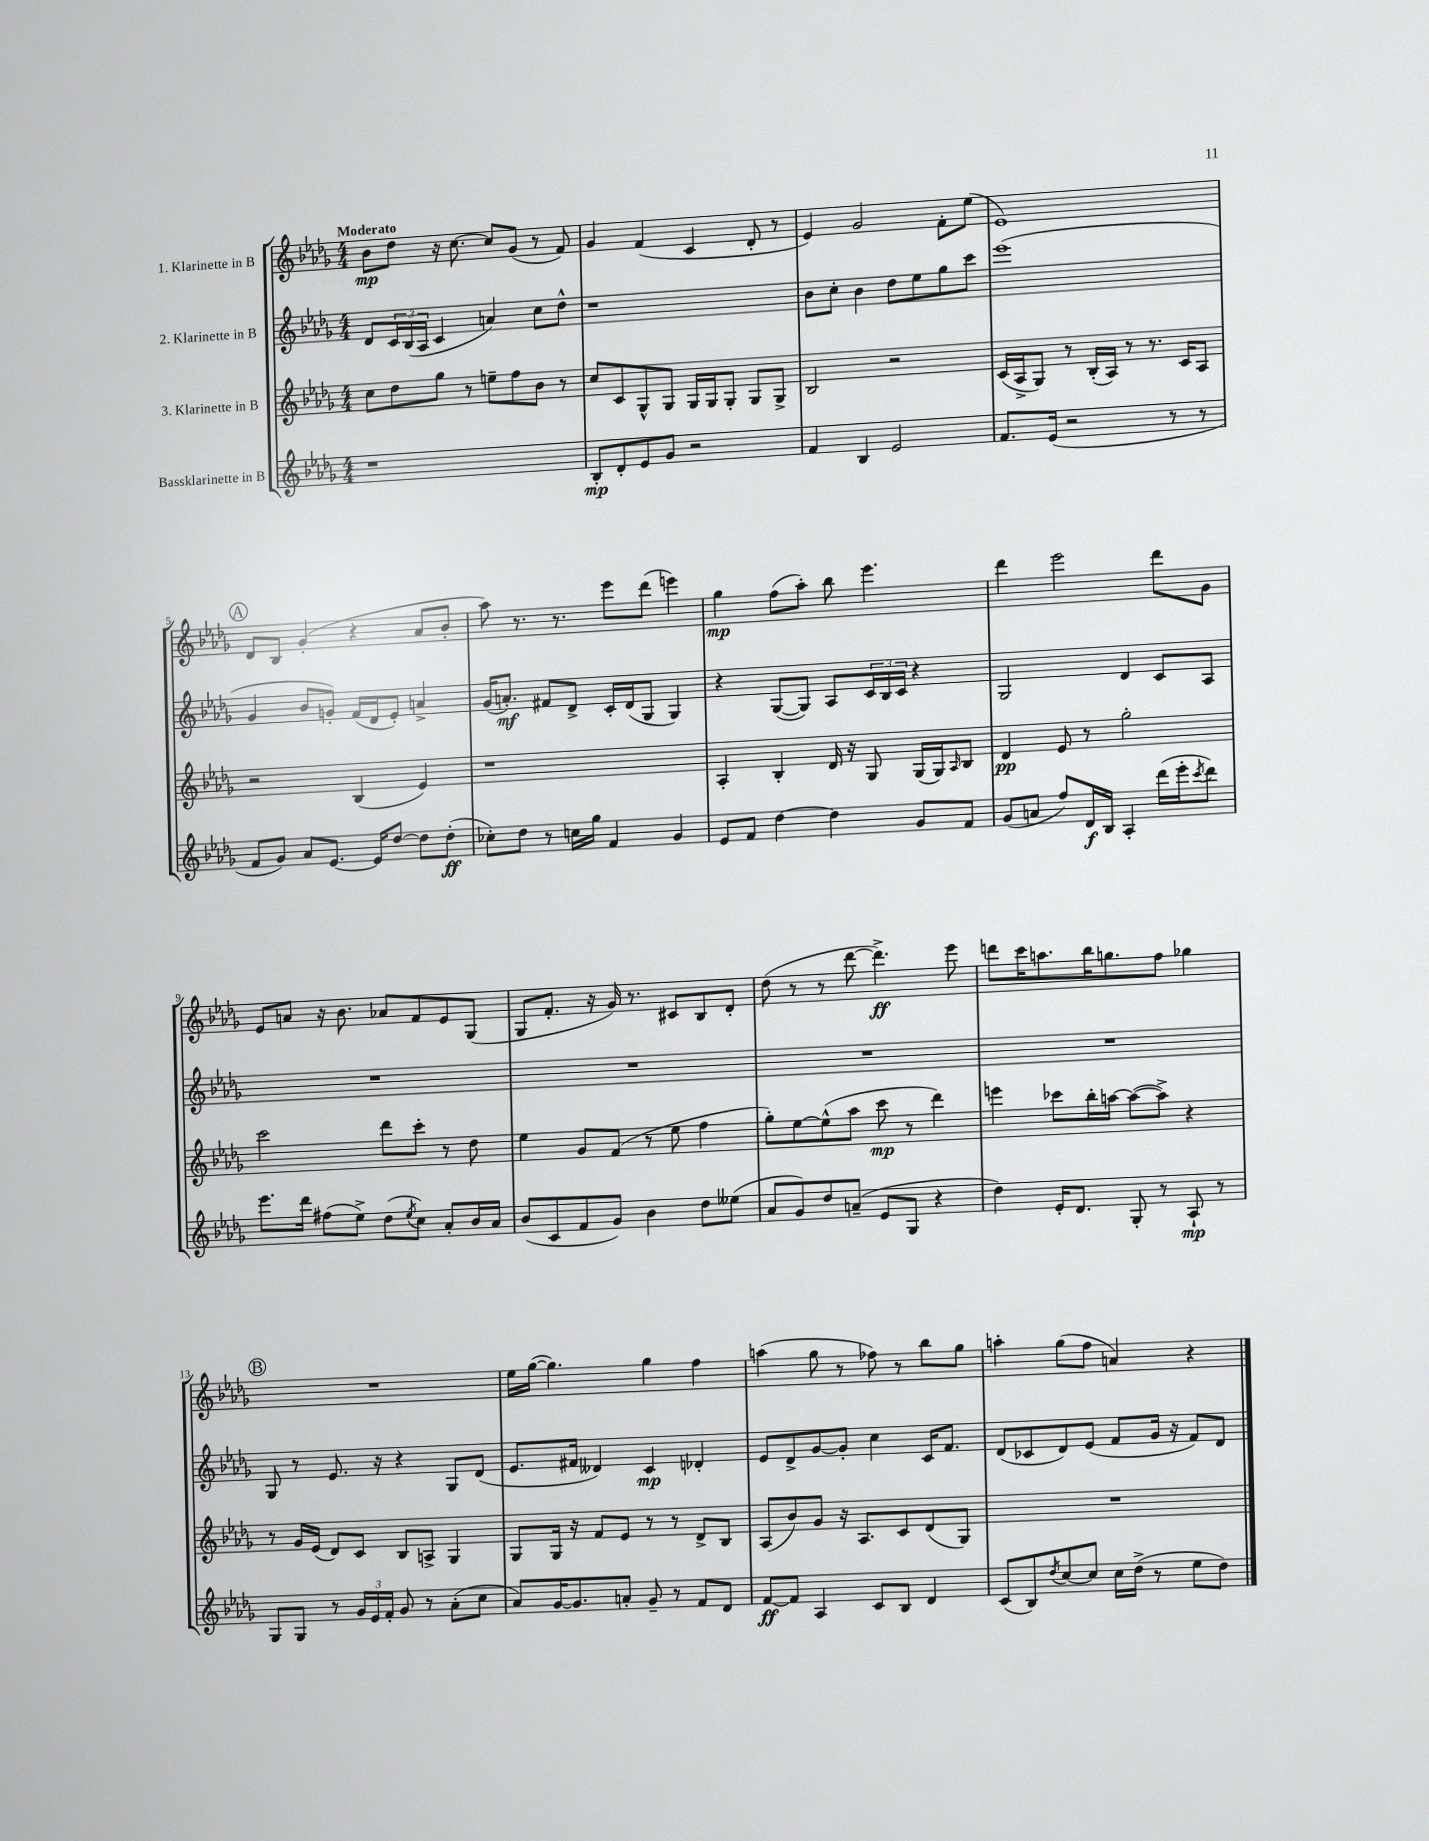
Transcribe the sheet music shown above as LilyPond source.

<<
\new StaffGroup <<
\new Staff = "s0" \with { instrumentName = "1. Klarinette in B" } {
    \clef treble \key des \major \numericTimeSignature \time 4/4 \tempo "Moderato"
    bes'8\mp des''8 r16 c''8.~ c''8 ges'8( r8 f'8) |
    ges'4 f'4( c'4 des'8-. r8 |
    ees'4) ges'2 f'8-. ees''8( |
    ees'1) |
    \mark \markup { \circle "A" } des'8 bes8 ges'4-.( r4 aes'8 bes'8-. |
    aes''8) r8. r8. ees'''8 des'''8( e'''4) |
    ges''4\mp f''8( aes''8-.) bes''8 ees'''4. |
    des'''4 ees'''2 des'''8 ges'8 |
    ees'8 a'8 r16 bes'8. aes'8 f'8 ees'8 ges8( |
    ges8 f'8.-. r16 ges'16) r8. cis'8 bes8 des'8-. |
    des''8( r8 r8 des'''8~ des'''4.->\ff) ees'''8 |
    d'''8 c'''16 a''8. bes''16 g''8. f''8 ges''4 |
    \mark \markup { \circle "B" } R1 |
    ees''16 ges''16~( ges''4.) ges''4 f''4 |
    a''4( ges''8 r8 fes''8) r8 bes''8 ges''8 |
    a''4-. ges''8( f''8 a'4) r4 \bar "|." |
}
\new Staff = "s1" \with { instrumentName = "2. Klarinette in B" } {
    \clef treble \key des \major \numericTimeSignature \time 4/4
    des'8 \tuplet 3/2 { c'16 bes16( aes16 } c'4 a'4) c''8 des''8-^ |
    r1 |
    bes'8 c''8-. bes'4 des''8 ees''8 ges''8 c'''8 |
    ees'''1( |
    \mark \markup { \circle "A" } ges'4 bes'8 g'8-.) f'16( des'16 ees'8-.) a'4-> |
    ges'16( a'8.-.\mf) fis'8 des'8-> c'16-. des'16( ges8 ges4) |
    r4 ges8~( ges8) aes8 \tuplet 3/2 { c'16 bes16 c'16 } r4 |
    ges2 des'4 c'8 aes8 |
    R1 |
    R1 |
    R1 |
    R1 |
    \mark \markup { \circle "B" } ges8 r8 ees'8. r16 r4 ges8 des'8( |
    ees'8. fis'16 deses'4) c'4\mp des'4-. |
    ees'8 des'8-> ges'8~ ges'8-. c''4 c'16 f'8. |
    des'8( ces'8 des'8) ees'8( f'8 ges'16 r16 f'8) des'8 \bar "|." |
}
\new Staff = "s2" \with { instrumentName = "3. Klarinette in B" } {
    \clef treble \key des \major \numericTimeSignature \time 4/4
    c''8 des''8 ges''8 r8 e''8-- f''8 bes'8 r8 |
    c''8 c'8 ges8-^ ges8 ges16 ges16 ges8-. ges8 ges8-> |
    bes2 r2 |
    c'16( aes16-> ges8) r8 bes16-.( aes16) r8 r8. c'16 aes8 |
    \mark \markup { \circle "A" } r2 bes4( ees'4) |
    r1 |
    aes4-. bes4-. des'16 r16 ges8 ges16( ges16) \grace { aes16 } bes8 |
    des'4\pp ees'8 r8 ges''2-. |
    c'''2 des'''8 c'''8-. r8 des''8 |
    ees''4 ges'8 f'8( r8 ees''8 f''4 |
    ges''8-.) ees''8~ ees''8-^( aes''8 c'''8\mp r8 des'''4) |
    e'''4 ces'''8 bes''16-. a''16~ a''8~( a''8->) r4 |
    \mark \markup { \circle "B" } r8 ges'16 ees'16( des'8) c'8 bes8 a8-> ges4 |
    ges8 ges16 r16 f'8 ees'8 r8 r8 des'8-> bes8 |
    aes8( bes'8) ges'8 r16 aes8. c'8 des'8( ges8) |
    R1 \bar "|." |
}
\new Staff = "s3" \with { instrumentName = "Bassklarinette in B" } {
    \clef treble \key des \major \numericTimeSignature \time 4/4
    r1 |
    bes8-.\mp des'8-. ees'8 ges'8 r2 |
    f'4 bes4 ees'2 |
    f'8. ees'16( r2 r8 r8 |
    \mark \markup { \circle "A" } f'8 ges'8) aes'8 ees'8.~ ees'16 des''8~ des''8 des''8-.\ff( |
    ces''8-.) des''8 r8 c''16 ges''16 f'4 ges'4 |
    ees'8 f'8 des''4~ des''4 ges'8 f'8 |
    ges'8( a'8 f''8) des'16\f bes16 aes4-. des'''16( ees'''16-. \acciaccatura { c'''8 } des'''8) |
    ees'''8. des'''16 fis''8( ees''8->) des''8( \acciaccatura { ees''8 } c''8) aes'8-. bes'16 aes'16 |
    bes'8( c'8 f'8 ges'8) bes'4 des''8 eeses''8( |
    aes'8 ges'8) des''8 a'8--( ees'8 ges8 r4 |
    des''4) ees'16-. des'8. ges8-. r8 aes8-!\mp r8 |
    \mark \markup { \circle "B" } ges8 ges8 r8 \tuplet 3/2 { ges'16 ees'16 f'16-. } ges'8 r8 aes'8-.( c''8 |
    aes'8) ges'16~ ges'8. a'8-. ges'8-- r8 f'8 des'8 |
    f'8~\ff f'8 aes4 c'8 bes8 des'4 |
    c'8( bes8) \acciaccatura { des''8 } c''8~ c''8 c''16 des''16->( r8 ees''8 des''8) \bar "|." |
}
>>
>>
